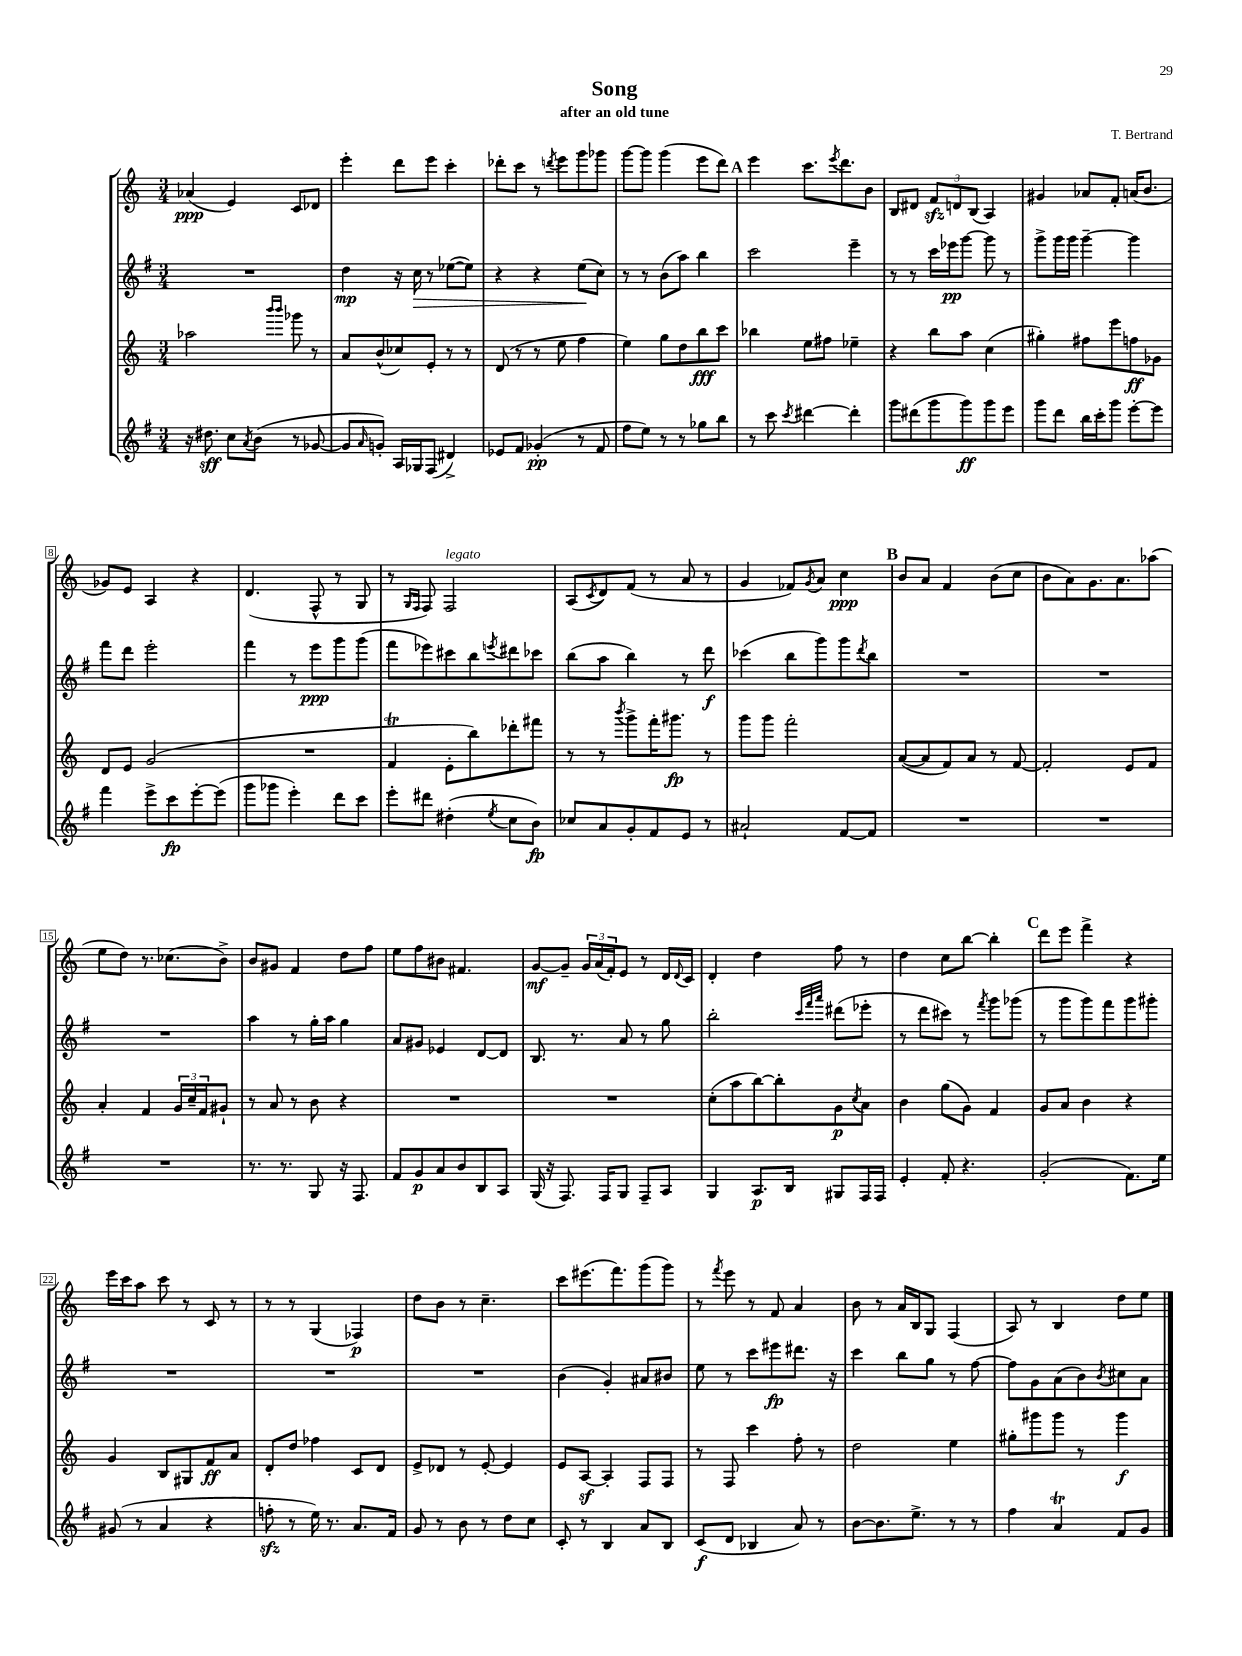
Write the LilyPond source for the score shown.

\header { title = "Song" composer = "T. Bertrand" subtitle = "after an old tune" }
<<
\new StaffGroup <<
\new Staff = "s0" {
    \clef treble \key c \major \numericTimeSignature \time 3/4
    aes'4\ppp( e'4) c'8 des'8 |
    e'''4-. d'''8 e'''8 c'''4-. |
    des'''8-. c'''8 r8 \acciaccatura { d'''8 } e'''8 g'''8 ges'''8 |
    g'''8~ g'''8 g'''4( e'''8 d'''8) |
    \mark \markup { \bold "A" } e'''4 c'''8. \acciaccatura { e'''8 } d'''8. b'8 |
    b8 dis'8 \tuplet 3/2 { f'8\sfz d'8 b8( } a4) |
    gis'4 aes'8 f'8-. a'16( b'8. |
    ges'8) e'8 a4 r4 |
    d'4.( f8-^ r8 g8 |
    r8 \grace { g16 f16 } f8) f2^\markup { \italic "legato" } |
    a8( \acciaccatura { c'8 } d'8) f'8( r8 a'8 r8 |
    g'4 fes'8) \acciaccatura { g'8 } a'8 c''4\ppp |
    \mark \markup { \bold "B" } b'8 a'8 f'4 b'8( c''8 |
    b'8 a'8) g'8. a'8. aes''8( |
    e''8 d''8) r8. ces''8.( b'8->) |
    b'8 gis'8 f'4 d''8 f''8 |
    e''8 f''8 bis'8 fis'4. |
    g'8~\mf g'8-- \tuplet 3/2 { g'16 a'16( f'16-.) } e'8 r8 d'16 \appoggiatura { d'8 } c'16 |
    d'4-. d''4 f''8 r8 |
    d''4 c''8 b''8~ b''4-. |
    \mark \markup { \bold "C" } d'''8 e'''8 f'''4-> r4 |
    e'''16 c'''16 a''8 c'''8 r8 c'8 r8 |
    r8 r8 g4( fes4\p) |
    d''8 b'8 r8 c''4.-- |
    c'''8 eis'''8.( f'''8.) g'''8( g'''8) |
    r8 \acciaccatura { f'''8 } e'''8 r8 f'8 a'4 |
    b'8 r8 a'16 b16 g8 f4( |
    a8) r8 b4 d''8 e''8 \bar "|." |
}
\new Staff = "s1" {
    \clef treble \key g \major \numericTimeSignature \time 3/4
    R2. |
    d''4\mp r16 c''16\> r8 ees''8~( ees''8) |
    r4 r4 e''8\!( c''8) |
    r8 r8 b'8( a''8) b''4 |
    \mark \markup { \bold "A" } c'''2 e'''4-- |
    r8 r8 c'''16 ees'''16\pp g'''8~ g'''8 r8 |
    g'''8-> g'''16 g'''16 g'''4~-- g'''4 |
    fis'''8 d'''8 e'''2-. |
    fis'''4 r8 e'''8\ppp g'''8 g'''8( |
    fis'''8 ees'''8) cis'''8 b''8 \acciaccatura { e'''8 } dis'''8 ces'''8 |
    b''8( a''8 b''4) r8 d'''8\f |
    ces'''4( b''8 g'''8) g'''8 \acciaccatura { d'''8 } b''8 |
    \mark \markup { \bold "B" } R2. |
    R2. |
    R2. |
    a''4 r8 g''16-. a''16 g''4 |
    a'8 gis'8 ees'4 d'8~ d'8 |
    b8. r8. a'8 r8 g''8 |
    b''2-. \grace { c'''32 fis'''32 a'''32 } dis'''8( ees'''8-. |
    r8 d'''8 cis'''8) r8 \acciaccatura { fis'''8 } g'''8 ges'''8( |
    \mark \markup { \bold "C" } r8 g'''8 g'''8) fis'''8 g'''8 gis'''8-. |
    R2. |
    R2. |
    R2. |
    b'4( g'4-.) ais'8 bis'8 |
    e''8 r8 c'''8 eis'''8\fp dis'''8. r16 |
    c'''4 b''8 g''8 r8 fis''8~ |
    fis''8 g'8 a'8( b'8) \acciaccatura { b'8 } cis''8 a'8 \bar "|." |
}
\new Staff = "s2" {
    \clef treble \key c \major \numericTimeSignature \time 3/4
    aes''2 \grace { b'''16 b'''16 } ges'''8 r8 |
    a'8 b'8-^( ces''8) e'8-. r8 r8 |
    d'8( r8 r8 e''8 f''4 |
    e''4) g''8 d''8 b''8\fff c'''8 |
    \mark \markup { \bold "A" } bes''4 e''8 fis''8 ees''4-- |
    r4 b''8 a''8 c''4( |
    gis''4-.) fis''8 e'''8 f''8\ff ges'8 |
    d'8 e'8 g'2( |
    R2. |
    f'4\trill e'8-. b''8) des'''8-. fis'''8 |
    r8 r8 \acciaccatura { b'''8 } g'''8-> f'''16-. gis'''8.\fp r8 |
    g'''8 g'''8 f'''2-. |
    \mark \markup { \bold "B" } a'8~( a'8 f'8) a'8 r8 f'8~ |
    f'2-. e'8 f'8 |
    a'4-. f'4 \tuplet 3/2 { g'16 c''16-- f'16 } gis'8-! |
    r8 a'8 r8 b'8 r4 |
    R2. |
    R2. |
    c''8-.( a''8 b''8~) b''8-. g'8\p \acciaccatura { c''8 } a'8 |
    b'4 g''8( g'8) f'4 |
    \mark \markup { \bold "C" } g'8 a'8 b'4 r4 |
    g'4 b8 gis8 f'8\ff a'8 |
    d'8-. d''8 fes''4 c'8 d'8 |
    e'8-> des'8 r8 e'8~-. e'4 |
    e'8 a8~\sf a4-. f8 f8 |
    r8 f8 c'''4 f''8-. r8 |
    d''2 e''4 |
    gis''8-. gis'''8 gis'''8 r8 gis'''4\f \bar "|." |
}
\new Staff = "s3" {
    \clef treble \key g \major \numericTimeSignature \time 3/4
    r16 dis''8.\sff c''8 \acciaccatura { a'8 } b'8( r8 ges'8~ |
    ges'8 \grace { a'16 } g'8-.) a16 ges16 fis8( dis'4->) |
    ees'8 fis'8 ges'4-.\pp( r8 fis'8 |
    fis''8 e''8) r8 r8 ges''8 b''8 |
    \mark \markup { \bold "A" } r8 c'''8 \acciaccatura { c'''8 } dis'''4~ dis'''4-. |
    g'''8 dis'''8( g'''8 g'''8\ff) g'''8 e'''8 |
    g'''8 d'''8 b''16 c'''16-. g'''8 e'''8~-. e'''8 |
    fis'''4 e'''8-> c'''8\fp e'''8~-. e'''8( |
    g'''8 ges'''8 e'''4-.) d'''8 c'''8 |
    e'''8-. dis'''8 dis''4-.( \acciaccatura { e''8 } c''8 b'8\fp) |
    ces''8 a'8 g'8-. fis'8 e'8 r8 |
    ais'2-! fis'8~ fis'8 |
    \mark \markup { \bold "B" } R2. |
    R2. |
    R2. |
    r8. r8. g8 r16 fis8. |
    fis'8 g'8\p a'8 b'8 b8 a8 |
    g16( r16 fis8.) fis16 g8 fis8-- a8 |
    g4 a8.\p b16 gis8 fis16 fis16 |
    e'4-. fis'8-. r4. |
    \mark \markup { \bold "C" } g'2-.( fis'8.) e''16 |
    gis'8( r8 a'4 r4 |
    f''8-.\sfz r8 e''16) r8. a'8. fis'16 |
    g'8 r8 b'8 r8 d''8 c''8 |
    c'8-. r8 b4 a'8 b8 |
    c'8\f( d'8 bes4 a'8) r8 |
    b'8~ b'8. e''8.-> r8 r8 |
    fis''4 a'4\trill fis'8 g'8 \bar "|." |
}
>>
>>
\layout { \context { \Score \override BarNumber.stencil = #(make-stencil-boxer 0.1 0.3 ly:text-interface::print) } }
